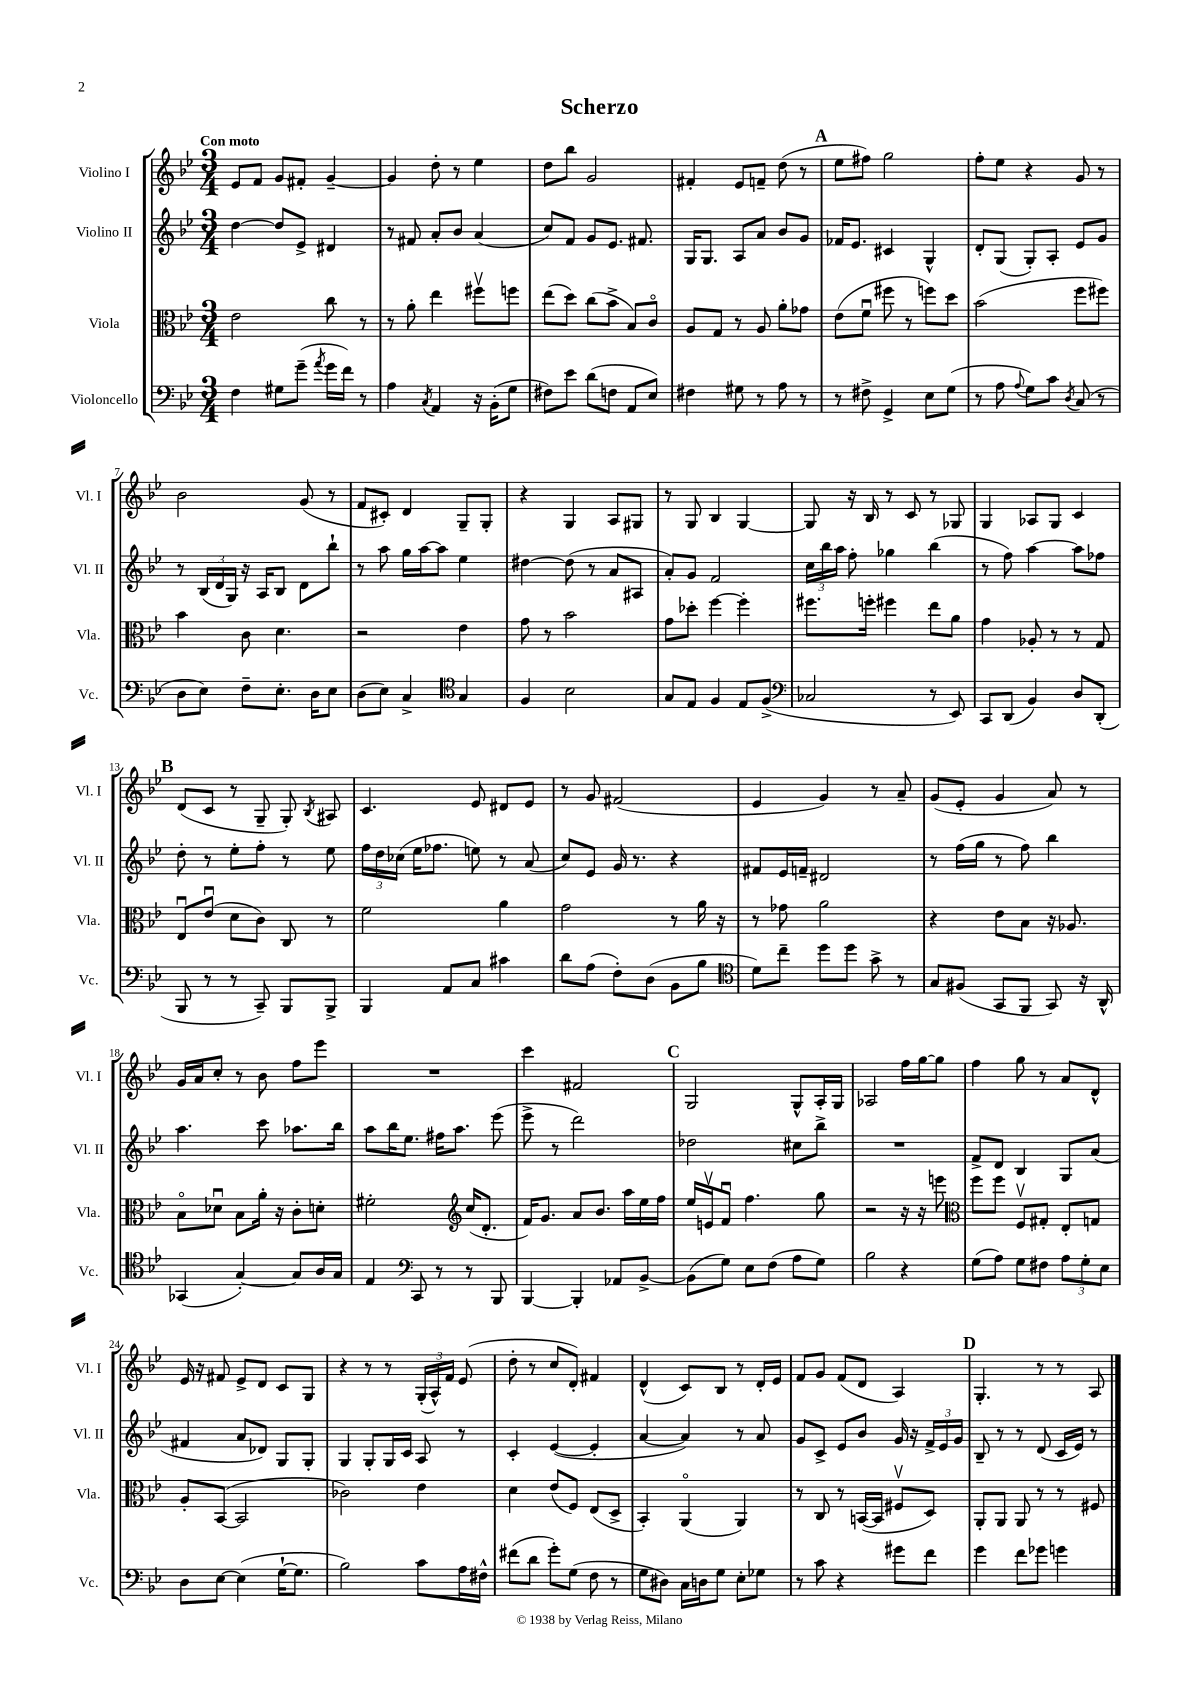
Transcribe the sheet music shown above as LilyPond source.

\header { title = "Scherzo" }
<<
\new StaffGroup <<
\new Staff = "s0" \with { instrumentName = "Violino I" shortInstrumentName = "Vl. I" } {
    \clef treble \key bes \major \numericTimeSignature \time 3/4 \tempo "Con moto"
    \autoBeamOff ees'8[ f'8] g'8[ fis'8]-. g'4~-- |
    g'4 d''8-. r8 ees''4 |
    d''8[ bes''8] g'2 |
    fis'4-. ees'8[ f'8]-- d''8( r8 |
    \mark \markup { \bold "A" } ees''8[ fis''8]) g''2 |
    f''8[-. ees''8] r4 g'8 r8 |
    bes'2 g'8( r8 |
    f'8[ cis'8]-.) d'4 g8[-- g8]-. |
    r4 g4 a8[ gis8] |
    r8 g8 bes4 g4~ |
    g8 r16 bes16 r8 c'8 r8 ges8 |
    g4 aes8[ g8] c'4 |
    \mark \markup { \bold "B" } d'8[( c'8] r8 g8-- g8-.) \acciaccatura { bes8 } ais8 |
    c'4. ees'8 dis'8[ ees'8] |
    r8 g'8 fis'2( |
    ees'4 g'4) r8 a'8-- |
    g'8[( ees'8]-. g'4 a'8) r8 |
    g'16[ a'16 c''8]-. r8 bes'8 f''8[ ees'''8] |
    R2. |
    c'''4 fis'2 |
    \mark \markup { \bold "C" } g2 g8[-^ a16-. g16] |
    aes2 f''16[ g''16~ g''8] |
    f''4 g''8 r8 a'8[ d'8]-^ |
    ees'16 r16 fis'8 ees'8[-> d'8] c'8[ g8] |
    r4 r8 r8 \tuplet 3/2 { g16[-.( a16-^) f'16] } ees'8( |
    d''8-. r8 c''8[ d'8]-.) fis'4 |
    d'4-^( c'8[) bes8] r8 d'16[-. ees'16] |
    f'8[ g'8] f'8[( d'8] a4) |
    \mark \markup { \bold "D" } g4.-. r8 r8 a8 \bar "|." |
}
\new Staff = "s1" \with { instrumentName = "Violino II" shortInstrumentName = "Vl. II" } {
    \clef treble \key bes \major \numericTimeSignature \time 3/4
    \autoBeamOff d''4~ d''8[ ees'8]-> dis'4 |
    r8 fis'8 a'8[-. bes'8] a'4( |
    c''8[) f'8] g'8[ ees'8.] fis'8. |
    g16[ g8.] a8[ a'8] bes'8[ g'8] |
    \mark \markup { \bold "A" } fes'16[ ees'8.] cis'4 g4-^ |
    d'8[-. g8]( g8[-.) a8]-. ees'8[ g'8] |
    r8 \tuplet 3/2 { bes16[( d'16 g16]) } r16 a16[ bes8] d'8[ bes''8]-! |
    r8 a''8 g''16[ a''16~ a''8] ees''4 |
    dis''4~ dis''8( r8 a'8[ ais8] |
    a'8[-.) g'8] f'2 |
    \tuplet 3/2 { c''16[ bes''16 a''16] } f''8-. ges''4 bes''4( |
    r8 f''8) a''4~ a''8[ fes''8] |
    \mark \markup { \bold "B" } d''8-. r8 ees''8[-. f''8]-. r8 ees''8 |
    \tuplet 3/2 { f''16[ d''16 ces''16]( } ees''16[ fes''8.] e''8) r8 a'8( |
    c''8[) ees'8] g'16 r8. r4 |
    fis'8[ ees'16 f'16]-- dis'2 |
    r8 f''16[( g''16] r8 f''8) bes''4 |
    a''4. c'''8 aes''8.[ bes''16] |
    a''8[ bes''16 ees''8.] fis''16[ a''8.] ees'''8( |
    ees'''8-> r8 d'''2) |
    \mark \markup { \bold "C" } des''2 cis''8[ bes''8]-> |
    R2. |
    f'8[-> d'8] bes4 g8[ a'8]( |
    fis'4 a'8[ des'8]) g8[ g8]-. |
    g4 g8[-. g16 c'16] a8 r8 |
    c'4-. ees'4~( ees'4-. |
    a'4~ a'4) r8 a'8 |
    g'8[ c'8]-> ees'8[ bes'8] g'16 r16 \tuplet 3/2 { f'16[-> ees'16 g'16] } |
    \mark \markup { \bold "D" } bes8-- r8 r8 d'8( c'16[ ees'16]) r8 \bar "|." |
}
\new Staff = "s2" \with { instrumentName = "Viola" shortInstrumentName = "Vla." } {
    \clef alto \key bes \major \numericTimeSignature \time 3/4
    \autoBeamOff ees'2 c''8 r8 |
    r8 a'8-. ees''4 fis''8[\upbow f''8] |
    ees''8[( d''8]) c''8[( bes'8]-> bes8[) c'8]\flageolet |
    a8[ g8] r8 a8 a'8[-. ges'8] |
    \mark \markup { \bold "A" } ees'8[( f'8]\downbow fis''8 r8 f''8[) d''8] |
    bes'2( f''8[ fis''8]) |
    bes'4 c'8 d'4. |
    r2 ees'4 |
    g'8 r8 bes'2 |
    g'8[ des''8]-. f''4~ f''4-. |
    fis''8.[ f''16]-. fis''4 ees''8[ a'8] |
    g'4 aes8-. r8 r8 g8 |
    \mark \markup { \bold "B" } ees8[\downbow ees'8]\downbow( d'8[ c'8]) c8 r8 |
    f'2 a'4 |
    g'2 r8 a'16 r16 |
    r8 ges'8 a'2 |
    r4 ees'8[ bes8] r16 aes8. |
    bes8[\flageolet des'8]\downbow bes8[ a'16]-. r16 c'8[-. d'8]-. |
    fis'2-. \clef treble c''16[( d'8.]-. |
    f'16[) g'8.] a'8[ bes'8.] a''16[ ees''16 f''16] |
    \mark \markup { \bold "C" } ees''16[ e'16\upbow f'8]\downbow f''4. g''8 |
    r2 r16 r16 e'''8 |
    \clef alto f''8[ f''8] f8[\upbow gis8]-. ees8[-. g8] |
    a8[-. bes,8]~( bes,2 |
    ces'2) ees'4 |
    d'4 ees'8[( f8]) ees8[( d8]-> |
    bes,4-.) a,4\flageolet( a,4) |
    r8 c8 r8 b,16[~( b,16] fis8[\upbow d8]) |
    \mark \markup { \bold "D" } a,8[-. a,8] a,8 r8 r8 fis8 \bar "|." |
}
\new Staff = "s3" \with { instrumentName = "Violoncello" shortInstrumentName = "Vc." } {
    \clef bass \key bes \major \numericTimeSignature \time 3/4
    \autoBeamOff f4 gis8[ g'8]--( \acciaccatura { a'8 } g'16[ f'16]) r8 |
    a4 \acciaccatura { c8 } a,4 r16 bes,16[-.( g8] |
    fis8[) ees'8] d'8[( f8] a,8[ ees8]) |
    fis4 gis8 r8 a8 r8 |
    \mark \markup { \bold "A" } r8 fis8-> g,4-> ees8[ g8]( |
    r8 a8 \appoggiatura { a8 } g8[) c'8] \acciaccatura { d8 } c8( r8 |
    d8[ ees8]) f8[-- ees8.]-. d16[ ees8] |
    d8[( ees8]) c4-> \clef tenor g4 |
    f4 bes2 |
    g8[ ees8] f4 ees8[ f8]->( |
    \clef bass ces2 r8 ees,8) |
    c,8[ d,8]( bes,4) d8[ d,8]-.( |
    \mark \markup { \bold "B" } bes,,8 r8 r8 c,8--) bes,,8[ bes,,8]-> |
    bes,,4 a,8[ c8] cis'4 |
    d'8[ a8]( f8[-.) d8]( bes,8[ bes8] |
    \clef tenor d'8[) c''8]-- d''8[ d''8] g'8-> r8 |
    g8[ fis8]( g,8[ f,8] g,8) r16 a,16-^ |
    ges,4( g4~-.) g8[ a16 g16] |
    ees4 \clef bass c,8 r8 r8 bes,,8 |
    bes,,4~ bes,,4-. aes,8[ bes,8]~-> |
    \mark \markup { \bold "C" } bes,8[( g8]) ees8[ f8]( a8[ g8]) |
    bes2 r4 |
    g8[( a8]) g8[ fis8] \tuplet 3/2 { a8[ g8-. ees8] } |
    d8[ ees8]~ ees4( g16[~-! g8.] |
    bes2) c'8[ a16 fis16]-^ |
    fis'8[( d'8] g'8[-.) g8]( f8 r8 |
    g8[ dis8]) c16[ d16 g8] ees8[-. ges8] |
    r8 c'8 r4 gis'8[ f'8] |
    \mark \markup { \bold "D" } g'4 f'8[ ges'8] g'4 \bar "|." |
}
>>
>>
